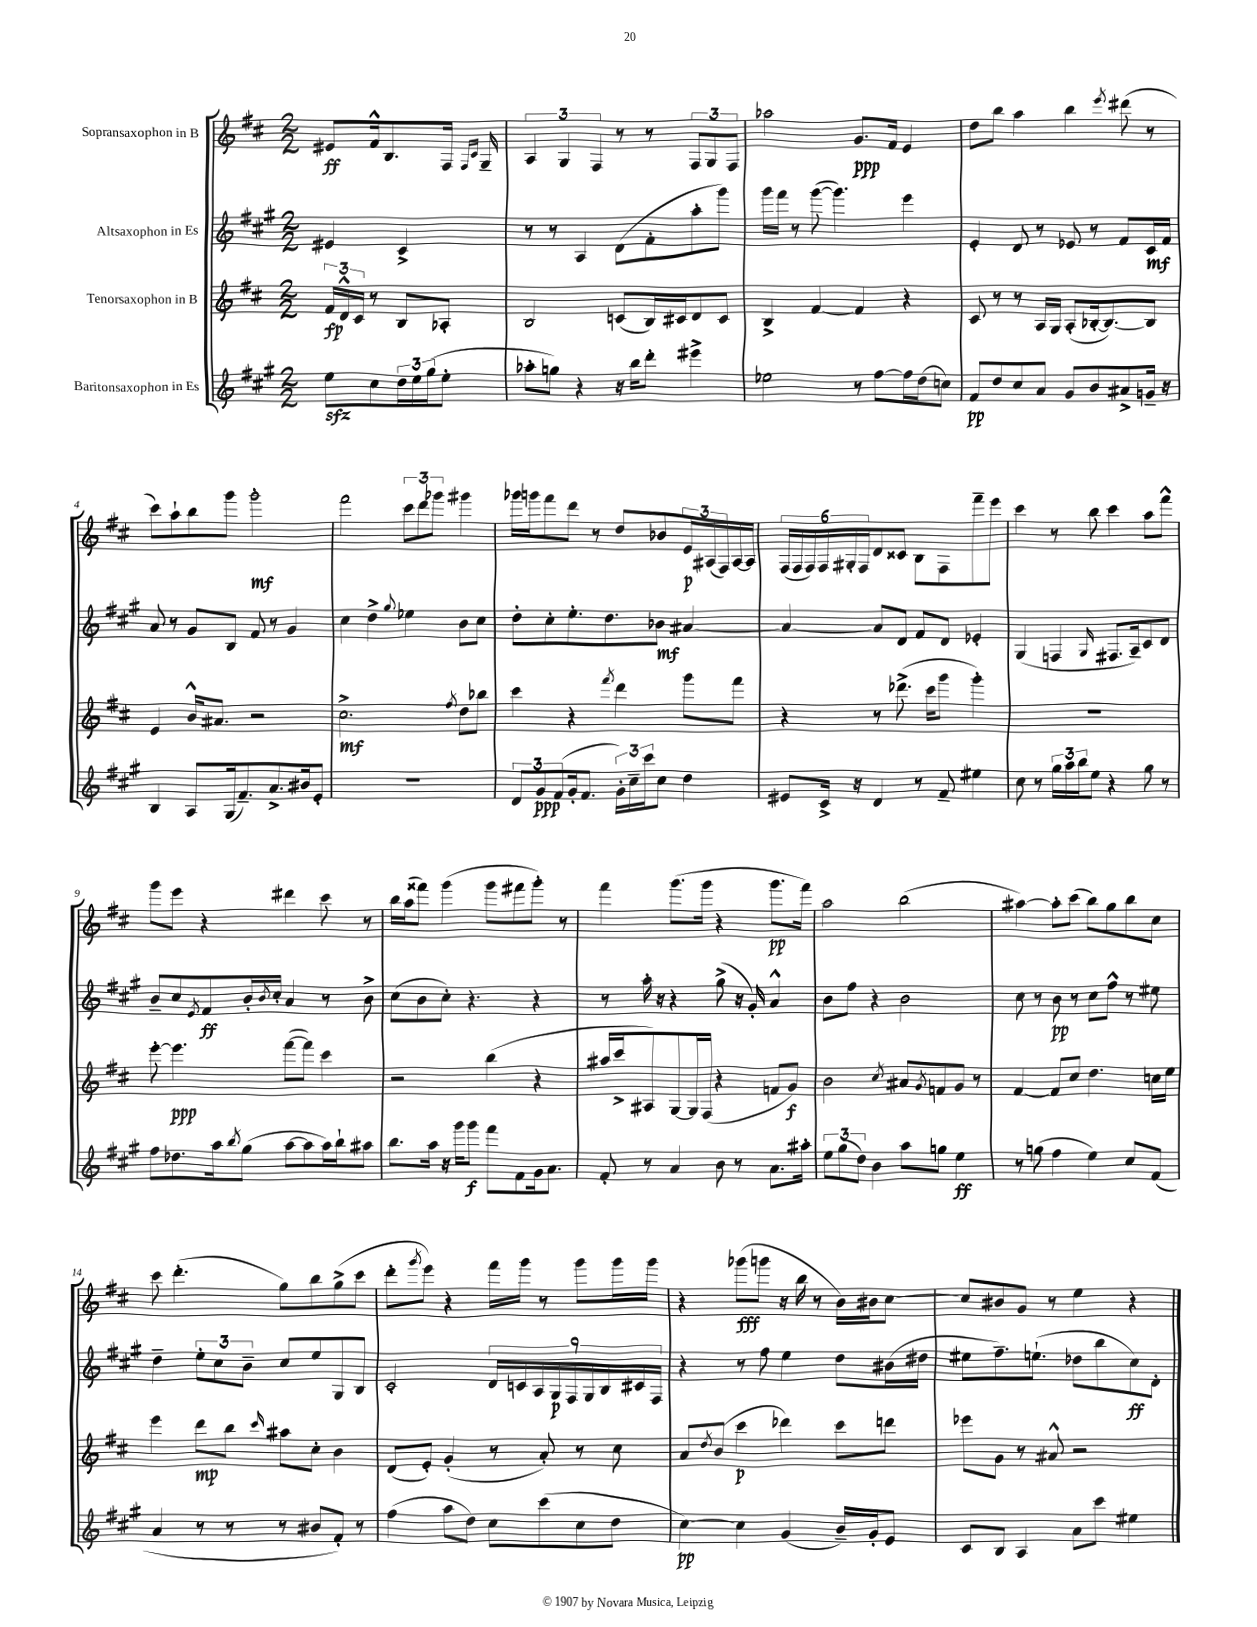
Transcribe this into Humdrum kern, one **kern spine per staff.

**kern	**dynam	**kern	**dynam	**kern	**dynam	**kern	**dynam
*part4	*part4	*part3	*part3	*part2	*part2	*part1	*part1
*staff4	*staff4	*staff3	*staff3	*staff2	*staff2	*staff1	*staff1
*I"Baritonsaxophon in Es	*	*I"Tenorsaxophon in B	*	*I"Altsaxophon in Es	*	*I"Sopransaxophon in B	*
*clefG2	*	*clefG2	*	*clefG2	*	*clefG2	*
*k[f#c#g#]	*	*k[f#c#]	*	*k[f#c#g#]	*	*k[f#c#]	*
*M2/2	*	*M2/2	*	*M2/2	*	*M2/2	*
=	=	=	=	=	=	=	=
8eezz\L	.	24f#/LL	fp	4e#X/	.	8e#X/L	ff
.	.	24d^^/	.	.	.	.	.
.	.	24c#/JJ	.	.	.	.	.
8cc#\	.	8r	.	.	.	16f#^^/k	.
.	.	.	.	.	.	8.B/	.
24dd\L	.	8B/L	.	4c#^/	.	.	.
24ee\	.	.	.	.	.	.	.
(24gg#\J	.	.	.	.	.	.	.
8ee'\J	.	8A-X'/J	.	.	.	16F#/Jk	.
.	.	.	.	.	.	16qqF#/LL	.
.	.	.	.	.	.	16qqc#/JJ	.
.	.	.	.	.	.	16G~/	.
=1	=1	=1	=1	=1	=1	=1	=1
8aa-X'\L	.	2B/	.	8r	.	6A/	.
8ggn\J)	.	.	.	8r	.	.	.
.	.	.	.	.	.	6G/	.
4r	.	.	.	4A/	.	.	.
.	.	.	.	.	.	6F#/	.
16r	.	(8cn/L	.	(8d\L	.	8r	.
16bb\KL	.	.	.	.	.	.	.
8ddd'\J	.	16B/L)	.	8f#'\	.	8r	.
.	.	16c#X/J	.	.	.	.	.
4eee#X^\	.	8d/	.	8aa'\	.	12F#/L	.
.	.	.	.	.	.	12G/	.
.	.	8c#/J	.	8ggg#\J)	.	.	.
.	.	.	.	.	.	12F#/J	.
=2	=2	=2	=2	=2	=2	=2	=2
2ee-X\	.	4B^/	.	16ggg#\LL	.	2aa-X\	.
.	.	.	.	16fff#\JJ	.	.	.
.	.	.	.	8r	.	.	.
.	.	[4f#/	.	([8ggg#\	.	.	.
.	.	.	.	4.ggg#\])	.	.	.
8r	.	4f#/]	.	.	.	8.g/L	ppp
[8ff#\L	.	.	.	.	.	.	.
.	.	.	.	.	.	16f#/Jk	.
16ff#\L]	.	4r	.	4eee\	.	4e/	.
(16dd\J	.	.	.	.	.	.	.
8ccn\J)	.	.	.	.	.	.	.
=3	=3	=3	=3	=3	=3	=3	=3
8f#/L	pp	8c#/	.	4e'/	.	8dd\L	.
8dd/	.	8r	.	.	.	8bb\J	.
8cc#/	.	8r	.	8d/	.	4aa\	.
8a/J	.	16A/LL	.	8r	.	.	.
.	.	16G/JJ	.	.	.	.	.
8g#/L	.	(8A'/L	.	8e-X/	.	4bb\	.
8b/	.	[16B-X'/k	.	8r	.	.	.
.	.	8.B-/_)	.	.	.	.	.
.	.	.	.	.	.	8qeee/	.
8a#X^/	.	.	.	8f#/L	.	(8ddd#X\	.
16gn~/Jk	.	8B-/J]	.	16c#/L	mf	8r	.
16r	.	.	.	16f#/JJ	.	.	.
!!LO:LB:g=z
=4	=4	=4	=4	=4	=4	=4	=4
4B/	.	4e/	.	8a/	.	8ccc#\L)	.
.	.	.	.	8r	.	8aa`\	.
8A/L	.	16b^^/KL	.	8g#/L	.	8bb\	.
.	.	8.a#X/J	.	.	.	.	.
(16G#/k	.	.	.	8B/J	.	8ggg\J	.
8.f#~/)	.	.	.	.	.	.	.
.	.	2r	.	8f#/	.	2ggg'\	mf
8.a^/	.	.	.	8r	.	.	.
.	.	.	.	4g#/	.	.	.
16b#X/k	.	.	.	.	.	.	.
8e'/J	.	.	.	.	.	.	.
=5	=5	=5	=5	=5	=5	=5	=5
1r	.	2.cc#^\	mf	4cc#\	.	2fff#\	.
.	.	.	.	4dd^\	.	.	.
.	.	.	.	8qqgg#/	.	.	.
.	.	.	.	4ee-X\	.	12ccc#\L	.
.	.	.	.	.	.	12ddd\	.
.	.	.	.	.	.	12ggg-X\J	.
.	.	8qff#/	.	.	.	.	.
.	.	8dd\L	.	8b\L	.	4ggg#X\	.
.	.	8bb-X\J	.	8cc#\J	.	.	.
=6	=6	=6	=6	=6	=6	=6	=6
12d/L	.	4ccc#\	.	8dd'\L	.	16ggg-X\LL	.
.	.	.	.	.	.	16gggn\J	.
12g#/	ppp	.	.	.	.	.	.
.	.	.	.	8cc#'\	.	8fff#\	.
(12f#/	.	.	.	.	.	.	.
16g#'/k	.	4r	.	8.ee'\	.	8ddd\J	.
8.f#/J	.	.	.	.	.	.	.
.	.	.	.	.	.	8r	.
.	.	.	.	8.dd\	.	.	.
.	.	8qfff#/	.	.	.	.	.
24g#'\LL)	.	4ddd\	.	.	.	8dd/L	.
24cc#~\	.	.	.	.	.	.	.
24ccc#\J	.	.	.	.	.	.	.
8cc#\J	.	.	.	8b-X\J	mf	8b-X/	.
4dd\	.	8ggg\L	.	[4a#X/	.	24e/L	p
.	.	.	.	.	.	(24A#X/	.
.	.	.	.	.	.	24F#/)	.
.	.	8fff#\J	.	.	.	[16A#/	.
.	.	.	.	.	.	16A#/JJ]	.
=7	=7	=7	=7	=7	=7	=7	=7
8e#X/L	.	4r	.	4a#/_	.	(24F#/LL	.
.	.	.	.	.	.	24F#/	.
.	.	.	.	.	.	24F#/)	.
16c#^/Jk	.	.	.	.	.	24F#/	.
.	.	.	.	.	.	24G#X'/	.
16r	.	.	.	.	.	.	.
.	.	.	.	.	.	24F#/J	.
4d/	.	8r	.	8a#/L]	.	8d/	.
.	.	(8.ddd-X^\	.	8d/J	.	8c##X/J	.
8r	.	.	.	8f#/L	.	8B\L	.
.	.	16ccc#\KL	.	.	.	.	.
8f#~/	.	8ggg\J	.	8d/J	.	8F#\	.
4ee#X\	.	4ggg'\)	.	4e-X'/	.	8fff#~\	.
.	.	.	.	.	.	8eee\J	.
=8	=8	=8	=8	=8	=8	=8	=8
8cc#\	.	1r	.	(4G#/	.	4ccc#\	.
8r	.	.	.	.	.	.	.
24gg#\LL	.	.	.	4Fn/	.	8r	.
24aa\	.	.	.	.	.	.	.
24bb\J	.	.	.	.	.	.	.
8ee\J	.	.	.	.	.	8bb\	.
.	.	.	.	16qqG#/	.	.	.
4r	.	.	.	8.F#X/L	.	4ccc#\	.
.	.	.	.	16A~/k)	.	.	.
8gg#\	.	.	.	8c#/	.	8aa\L	.
8r	.	.	.	8d/J	.	8fff#^^\J	.
!!LO:LB:g=z
=9	=9	=9	=9	=9	=9	=9	=9
8ff#\L	.	[8eee'\	.	8b~/L	.	8ggg\L	.
8.dd-X\	.	4.eee\]	ppp	8cc#/	.	8eee\J	.
.	.	.	.	8qe/	.	.	.
.	.	.	.	8f#/	ff	4r	.
16aa\k	.	.	.	.	.	.	.
8qbb/	.	.	.	.	.	.	.
(8gg#\J	.	.	.	16b'/L	.	.	.
.	.	.	.	8qb/	.	.	.
.	.	.	.	16cc#'/JJ	.	.	.
[8aa\L	.	([8fff#\L	.	4a/	.	4ddd#X\	.
8aa\]	.	8fff#\J])	.	.	.	.	.
16aa\L)	.	4ccc#\	.	8r	.	8ccc#\	.
16bb`\J	.	.	.	.	.	.	.
8aa#X\J	.	.	.	8b^\	.	8r	.
=10	=10	=10	=10	=10	=10	=10	=10
8.bb\L	.	2r	.	(8cc#\L	.	16bb\LL	.
.	.	.	.	.	.	(16aa\J	.
.	.	.	.	8b\	.	8fff##X\J)	.
16aa\Jk	.	.	.	.	.	.	.
16r	.	.	.	8cc#'\J)	.	(4ggg\	.
16ggg#\KL	.	.	.	.	.	.	.
8ggg#\J	f	.	.	4.r	.	.	.
8fff#\L	.	(4bb\	.	.	.	8ggg\L	.
8f#\	.	.	.	.	.	8fff#X\	.
16g#\k	.	4r	.	4r	.	8ggg'\J)	.
8.a\J	.	.	.	.	.	.	.
.	.	.	.	.	.	8r	.
=11	=11	=11	=11	=11	=11	=11	=11
8f#'/	.	16aa#X/LL	.	8r	.	4fff#\	.
.	.	16ccc#^/J	.	.	.	.	.
8r	.	8A#X/)	.	16aa'\	.	.	.
.	.	.	.	16r	.	.	.
4a/	.	[8G/	.	4r	.	(8.ggg\L	.
.	.	16G/L]	.	.	.	.	.
.	.	(16F#/JJ	.	.	.	16ggg\Jk	.
8b\	.	4r	.	(8gg#^\	.	4r	.
8r	.	.	.	16r	.	.	.
.	.	.	.	16g#'/)	.	.	.
8.a\L	.	8fn/L	.	4a^^/	.	8.ggg\L	pp
.	.	8g/J)	f	.	.	.	.
16aa#X'\Jk	.	.	.	.	.	16fff#\Jk)	.
=12	=12	=12	=12	=12	=12	=12	=12
12ee\L	.	2b\	.	8b\L	.	2aa\	.
(12gg#\	.	.	.	.	.	.	.
.	.	.	.	8ff#\J	.	.	.
12dd\J)	.	.	.	.	.	.	.
4b\	.	.	.	4r	.	.	.
.	.	8qcc#/	.	.	.	.	.
8aa\L	.	8a#X/L	.	2b\	.	(2bb\	.
.	.	8qg/	.	.	.	.	.
8ggn\J	.	8fn/	.	.	.	.	.
4ee\	ff	8g/J	.	.	.	.	.
.	.	8r	.	.	.	.	.
=13	=13	=13	=13	=13	=13	=13	=13
8r	.	[4f#/	.	8cc#\	.	[4aa#X\)	.
(8ggn\	.	.	.	8r	.	.	.
4ff#\	.	8f#/L]	.	8b\	pp	8aa#'\L]	.
.	.	8cc#/J	.	8r	.	(8ccc#\J	.
4ee\)	.	4.dd\	.	8cc#\L	.	8bb\L)	.
.	.	.	.	8ff#^^\J	.	8gg\	.
8cc#/L	.	.	.	8r	.	8bb\	.
(8f#/J	.	16ccn\LL	.	8ee#X\	.	8cc#\J	.
.	.	16ee\JJ	.	.	.	.	.
!!LO:LB:g=z
=14	=14	=14	=14	=14	=14	=14	=14
4a/	.	4eee\	.	4dd~\	.	8ccc#\	.
.	.	.	.	.	.	(4.ddd'\	.
8r	.	8ddd\L	mp	12ee'\L	.	.	.
.	.	.	.	12cc#\	.	.	.
8r	.	8bb\J	.	.	.	.	.
.	.	.	.	12b~\J	.	.	.
.	.	16qqccc#/	.	.	.	.	.
8r	.	8aa#X\L	.	8cc#/L	.	8gg\L)	.
8b#X/L	.	8cc#'\J	.	8ee/	.	8bb\	.
8f#'/J)	.	4b\	.	8G#/	.	(8gg^\	.
8r	.	.	.	8B/J	.	8ccc#\J	.
=15	=15	=15	=15	=15	=15	=15	=15
(4ff#\	.	(8d/L	.	2c#'/	.	8ddd'\L	.
.	.	.	.	.	.	8qggg/	.
.	.	8e'/J)	.	.	.	8eee\J)	.
8aa\L	.	(4g'/	.	.	.	4r	.
8dd\J)	.	.	.	.	.	.	.
8cc#\L	.	8r	.	18d/LL	.	16fff#\LL	.
.	.	.	.	18cn/	.	.	.
.	.	.	.	.	.	16ggg\JJ	.
.	.	.	.	18A/	.	.	.
(8ccc#\	.	8a'/)	.	.	.	8r	.
.	.	.	.	18G#/	p	.	.
.	.	.	.	18F#/	.	.	.
8cc#\	.	8r	.	.	.	8ggg\L	.
.	.	.	.	18G#/	.	.	.
.	.	.	.	18B/	.	.	.
8dd\J	.	8cc#\	.	.	.	16ggg\L	.
.	.	.	.	18c#X/	.	.	.
.	.	.	.	.	.	16ggg\JJ	.
.	.	.	.	18F#/JJ	.	.	.
=16	=16	=16	=16	=16	=16	=16	=16
[4cc#\)	pp	8a/L	.	4r	.	4r	.
.	.	8qdd/	.	.	.	.	.
.	.	(8b/J	.	.	.	.	.
4cc#\]	.	4ccc#\	p	8r	.	(8ggg-X\L	fff
.	.	.	.	8ff#\	.	8gggn\J	.
(4g#/	.	4ddd-X\)	.	4ee\	.	16r	.
.	.	.	.	.	.	16bb\	.
.	.	.	.	.	.	8r	.
16b~/LL)	.	8ccc#\L	.	8dd\L	.	16b\LL)	.
16g#'/J	.	.	.	.	.	16b#X\J	.
8e/J	.	8dddn\J	.	(16b#X\L	.	[8cc#\J	.
.	.	.	.	16dd#X\JJ	.	.	.
=17	=17	=17	=17	=17	=17	=17	=17
8c#/L	.	8eee-X\L	.	8ee#X\L	.	8cc#/L]	.
8B/J	.	8g\J	.	8.ff#~\)	.	8b#X/	.
4A/	.	8r	.	.	.	8g/J	.
.	.	.	.	(8.een`\J	.	.	.
.	.	8a#X^^/	.	.	.	8r	.
8a\L	.	2r	.	8dd-X\L	.	4ee\	.
8ccc#\J	.	.	.	8bb\	.	.	.
4ee#X\	.	.	.	8cc#\)	ff	4r	.
.	.	.	.	8d'\J	.	.	.
==	==	==	==	==	==	==	==
*-	*-	*-	*-	*-	*-	*-	*-
